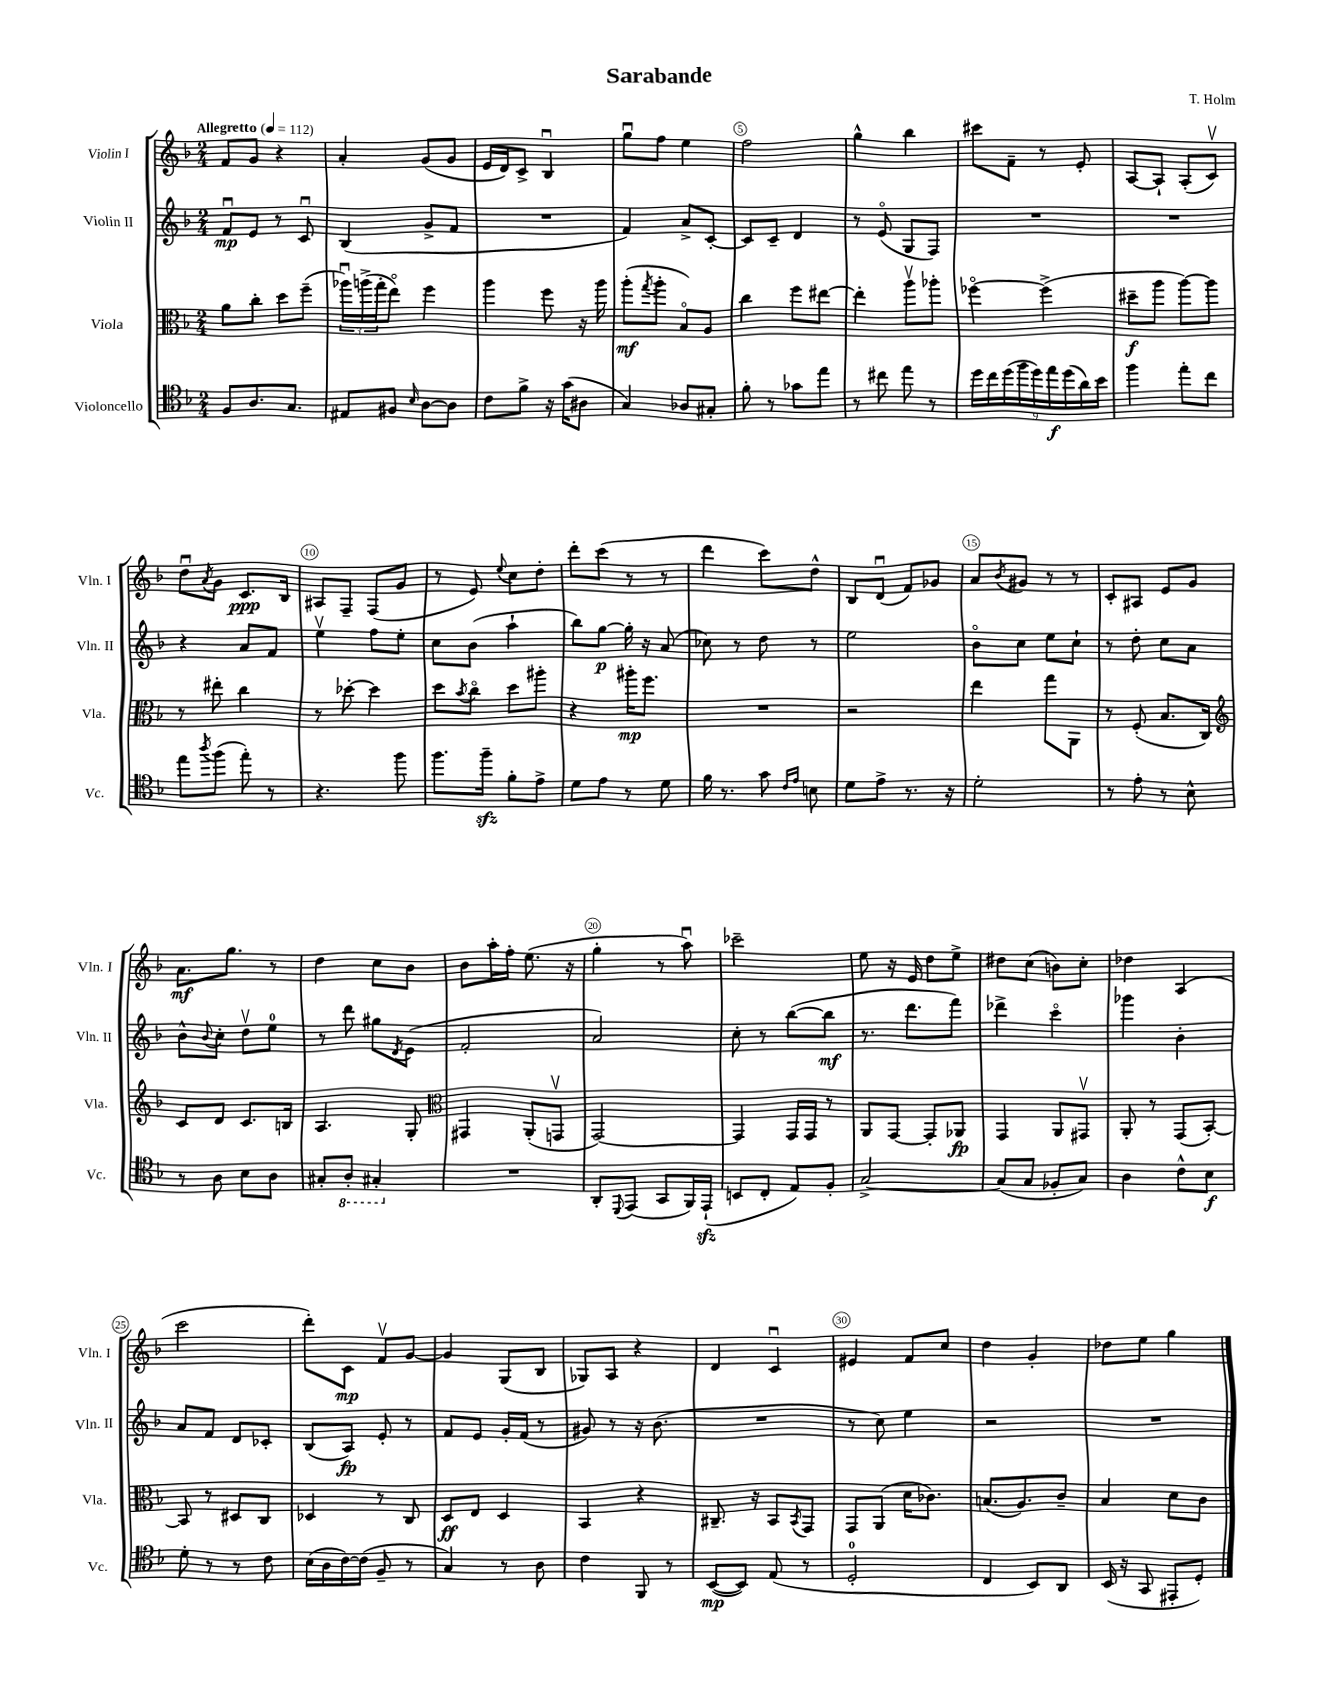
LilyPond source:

\header { title = "Sarabande" composer = "T. Holm" }
<<
\new StaffGroup <<
\new Staff = "s0" \with { instrumentName = "Violin I" shortInstrumentName = "Vln. I" } {
    \clef treble \key f \major \numericTimeSignature \time 2/4 \tempo "Allegretto" 4 = 112
    f'8 g'8 r4 |
    a'4-. g'8( g'8 |
    e'16 d'16) c'8-> bes4\downbow |
    g''8\downbow f''8 e''4 |
    f''2 |
    g''4-^ bes''4 |
    cis'''8 f'8-- r8 e'8-. |
    a8~ a8-! a8-.( c'8\upbow) |
    d''8\downbow \acciaccatura { a'8 } g'8 c'8.\ppp bes16 |
    ais8 f8-- f8( g'8 |
    r8 e'8) \appoggiatura { e''8 } c''8 d''8-. |
    d'''8-. c'''8( r8 r8 |
    d'''4 c'''8) d''8-^ |
    bes8 d'8\downbow( f'8) ges'8 |
    a'8 \acciaccatura { bes'8 } gis'8 r8 r8 |
    c'8-. ais8 e'8 g'8 |
    a'8.\mf g''8. r8 |
    d''4 c''8 bes'8 |
    bes'8 a''16-. f''16-. e''8.( r16 |
    g''4-. r8 a''8\downbow) |
    ces'''2-- |
    e''8 r16 e'16 d''8 e''8-> |
    dis''8 c''8( b'8) c''8-. |
    des''4 a4( |
    c'''2 |
    d'''8-.) c'8\mp f'8\upbow g'8~ |
    g'4 g8( bes8 |
    ges8) a8 r4 |
    d'4 c'4\downbow |
    eis'4 f'8 c''8 |
    d''4 g'4-. |
    des''8 e''8 g''4 \bar "|." |
}
\new Staff = "s1" \with { instrumentName = "Violin II" shortInstrumentName = "Vln. II" } {
    \clef treble \key f \major \numericTimeSignature \time 2/4
    f'8\downbow\mp e'8 r8 c'8\downbow |
    bes4( g'8-> f'8 |
    R2 |
    f'4) a'8-> c'8~-. |
    c'8 c'8-- d'4 |
    r8 e'8\flageolet( g8 f8) |
    R2 |
    R2 |
    r4 a'8 f'8 |
    e''4\upbow f''8 e''8-. |
    c''8 bes'8( a''4-! |
    bes''8) g''8~\p g''16-. r16 a'8( |
    ces''8) r8 d''8 r8 |
    e''2 |
    bes'8\flageolet c''8 e''8 c''8-! |
    r8 d''8-. c''8 a'8 |
    bes'8-^ \appoggiatura { bes'8 } c''8-. d''8\upbow e''8-0 |
    r8 d'''8 gis''8 \acciaccatura { d'8 } e'8( |
    f'2-. |
    a'2) |
    c''8-. r8 bes''8~( bes''8\mf |
    r8. d'''8. f'''8) |
    des'''4-> c'''4\flageolet |
    ges'''4 bes'4-. |
    a'8 f'8 d'8 ces'8-. |
    bes8( a8\fp) e'8-. r8 |
    f'8 e'8 g'16-. f'16( r8 |
    gis'8) r8 r16 bes'8.( |
    R2 |
    r8 c''8) e''4 |
    r2 |
    R2 \bar "|." |
}
\new Staff = "s2" \with { instrumentName = "Viola" shortInstrumentName = "Vla." } {
    \clef alto \key f \major \numericTimeSignature \time 2/4
    a'8 c''8-. d''8 f''8--( |
    \tuplet 3/2 { aes''16\downbow) a''16->( g''16-. } e''8\flageolet) f''4 |
    a''4 f''8 r16 a''16 |
    a''8-.\mf( \acciaccatura { g''8 } a''8-. bes8\flageolet) a8 |
    c''4 f''8 eis''8~ |
    eis''4-. a''8\upbow aes''8-. |
    fes''4~\flageolet fes''4->( |
    dis''8--\f a''8 a''8~) a''8 |
    r8 eis''8-. c''4 |
    r8 des''8~-. des''4 |
    d''8 \acciaccatura { bes'8 } c''8\flageolet d''8 ais''8-. |
    r4 ais''16-.\mp f''8. |
    R2 |
    r2 |
    e''4 g''8 a,8 |
    r8 f8-.( bes8. c16) |
    \clef treble c'8 d'8 c'8. b16 |
    a4. g8-. |
    \clef alto gis,4 a,8-.( g,8\upbow |
    g,2~) |
    g,4 g,16 g,16 r8 |
    a,8 g,8~ g,8-. aes,8\fp |
    g,4 a,8 gis,8\upbow |
    a,8-. r8 g,8( bes,8~-.) |
    bes,8 r8 dis8 c8 |
    des4 r8 c8 |
    d8\ff e8 d4 |
    bes,4 r4 |
    cis8.-- r16 bes,8 \acciaccatura { bes,8 } g,8 |
    g,8 a,8( d'16 ces'8.) |
    b8.( a8.) c'8-- |
    bes4 d'8 c'8 \bar "|." |
}
\new Staff = "s3" \with { instrumentName = "Violoncello" shortInstrumentName = "Vc." } {
    \clef tenor \key f \major \numericTimeSignature \time 2/4
    f8 a8. g8. |
    eis8 fis8 \grace { bes16 } a8~ a8 |
    c'8 f'8-> r16 g'16( ais8 |
    g4) aes8 gis8-. |
    f'8-. r8 ges'8 e''8 |
    r8 cis''8 e''8 r8 |
    \tuplet 9/8 { d''16 c''16 d''16( f''16 d''16) e''16\f d''16( a'16) bes'16 } |
    f''4 e''8-. c''8 |
    e''8 \acciaccatura { a''8 } f''8( e''8-.) r8 |
    r4. f''8 |
    f''8. f''16--\sfz f'8-. e'8-> |
    d'8 e'8 r8 d'8 |
    f'16 r8. g'8 \grace { c'16 e'16 } b8 |
    d'8 e'8-> r8. r16 |
    d'2-. |
    r8 e'8-. r8 bes8-^ |
    r8 a8 bes8 a8 |
    gis8-. \ottava #-1 a,8-. gis,4-. \ottava #0 |
    R2 |
    a,8-. \appoggiatura { d,8 } e,8( g,8 f,16) e,16-!\sfz( |
    b,8 c8-. e8) f8-. |
    g2~-> |
    g8( g8 fes8-. g8) |
    a4 c'8-^ bes8\f |
    d'8-. r8 r8 c'8 |
    bes16( a16 c'16~) c'16( f8-- r8 |
    g4) r8 a8 |
    c'4 f,8 r8 |
    bes,8~\mp( bes,8) e8( r8 |
    d2-0-. |
    c4 bes,8) a,8 |
    bes,16( r16 g,8 eis,8-. d8-.) \bar "|." |
}
>>
>>
\layout { \context { \Score \override BarNumber.break-visibility = ##(#f #t #t) barNumberVisibility = #(every-nth-bar-number-visible 5) \override BarNumber.stencil = #(make-stencil-circler 0.1 0.3 ly:text-interface::print) } }
